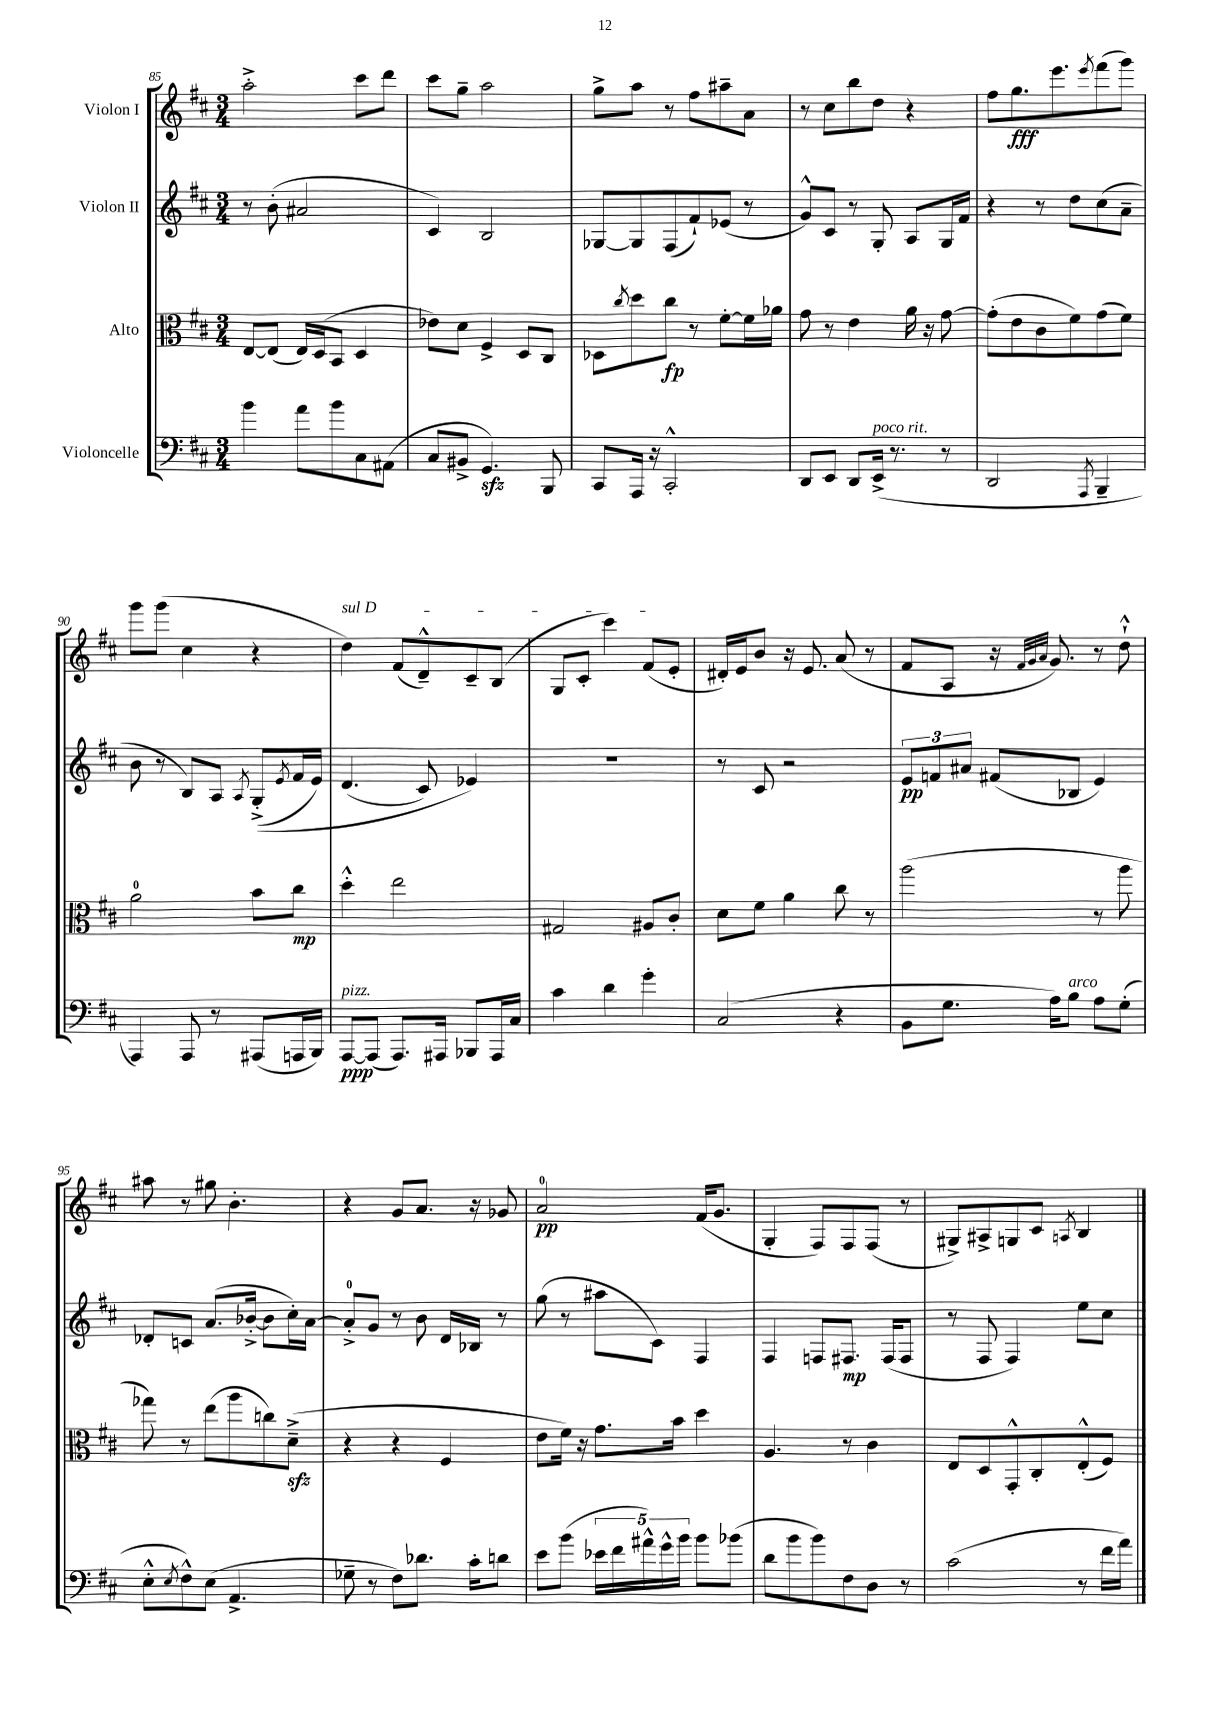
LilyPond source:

<<
\new StaffGroup <<
\new Staff = "s0" \with { instrumentName = "Violon I" } {
    \clef treble \key d \major \numericTimeSignature \time 3/4
    a''2-.-> cis'''8 d'''8 |
    cis'''8 g''8-- a''2 |
    g''8-> a''8 r8 fis''8 ais''8-- a'8 |
    r8 cis''8 b''8 d''8 r4 |
    fis''8 g''8.\fff e'''8. \acciaccatura { e'''8 } fis'''8( g'''8) |
    g'''8 g'''8( cis''4 r4 |
    \once \override TextSpanner.bound-details.left.text = \markup { \italic "sul D" } d''4\startTextSpan) fis'8( d'8---^) cis'8-- b8( |
    g8 cis'8-. cis'''4) fis'8( e'8-.\stopTextSpan |
    dis'16-.) e'16 b'8 r16 e'8. a'8( r8 |
    fis'8 a8 r16 \grace { fis'32 g'32 a'32 } g'8.) r8 d''8-!-^ |
    ais''8 r8 gis''8 b'4.-. |
    r4 g'8 a'8. r16 ges'8 |
    a'2-0\pp fis'16( g'8. |
    g4-. fis8) fis8 fis8( r8 |
    gis8->) ais8-> g8 cis'8 \acciaccatura { a8 } b4 \bar "|." |
}
\new Staff = "s1" \with { instrumentName = "Violon II" } {
    \clef treble \key d \major \numericTimeSignature \time 3/4
    r8 b'8-.( ais'2 |
    cis'4) b2 |
    ges8~ ges8 fis8( fis'8-!) ees'8( r8 |
    g'8-^) cis'8 r8 g8-. a8 g16 fis'16 |
    r4 r8 d''8 cis''8( a'8-- |
    b'8 r8 b8) a8 \acciaccatura { a8 } g8-.->(\( \acciaccatura { e'8 } fis'16 e'16) |
    d'4.( cis'8) ees'4\) |
    R2. |
    r8 cis'8 r2 |
    \tuplet 3/2 { e'8\pp f'8 ais'8 } fis'8( bes8 e'4) |
    des'8-. c'8 a'8.( bes'16~-.-> bes'8 cis''16-.) a'16~ |
    a'8-0-.-> g'8 r8 b'8 d'16 bes16 r8 |
    g''8( r8 ais''8 cis'8) fis4 |
    fis4 f8 fis8.\mp fis16( fis8 |
    r8 fis8 fis4) e''8 cis''8 \bar "|." |
}
\new Staff = "s2" \with { instrumentName = "Alto" } {
    \clef alto \key d \major \numericTimeSignature \time 3/4
    e8~ e8( e16) d16( b,8 d4 |
    ees'8) d'8 fis4-> d8 cis8 |
    des8 \acciaccatura { cis''8 } d''8 cis''8\fp r8 fis'8~-. fis'16 aes'16 |
    g'8 r8 e'4 a'16 r16 g'8~ |
    g'8-.( e'8 cis'8 fis'8) g'8( fis'8) |
    a'2-0 b'8 cis''8\mp |
    d''4-.-^ e''2 |
    gis2 ais8 cis'8-. |
    d'8 fis'8 a'4 cis''8 r8 |
    a''2( r8 a''8 |
    ges''8) r8 e''8( a''8 c''8) d'8--->\sfz( |
    r4 r4 fis4 |
    e'8 fis'16) r16 g'8. b'16 d''4 |
    a4. r8 cis'4 |
    e8 d8 g,8-.-^ cis8-. e8-.-^( fis8) \bar "|." |
}
\new Staff = "s3" \with { instrumentName = "Violoncelle" } {
    \clef bass \key d \major \numericTimeSignature \time 3/4
    b'4 a'8 b'8 cis8 ais,8( |
    cis8 bis,8-> g,4.\sfz) b,,8 |
    cis,8 a,,16 r16 cis,2-.-^ |
    d,8 e,8 d,8 e,16->^\markup { \italic "poco rit." }( r8. r8 |
    d,2 \acciaccatura { a,,8 } b,,4-- |
    a,,4) a,,8 r8 ais,,8( a,,16 b,,16) |
    a,,8~\ppp^\markup { \italic "pizz." } a,,8( a,,8.) ais,,16 bes,,8 ais,,16 cis16 |
    cis'4 d'4 g'4-. |
    cis2( r4 |
    b,8 g8. a16) b8^\markup { \italic "arco" } a8 g8-.( |
    e8-.-^ \acciaccatura { e8 } fis8-^) e8( a,4.-> |
    ges8-- r8 fis8) des'8. cis'16-. d'8 |
    e'8 b'8( \tuplet 5/4 { ees'16 fis'16 ais'16-^) g'16-^ b'16 } b'8 bes'8( |
    d'8 b'8 b'8) fis8 d8 r8 |
    cis'2( r8 fis'16 a'16) \bar "|." |
}
>>
>>
\layout { \context { \Score currentBarNumber = #85 } }
